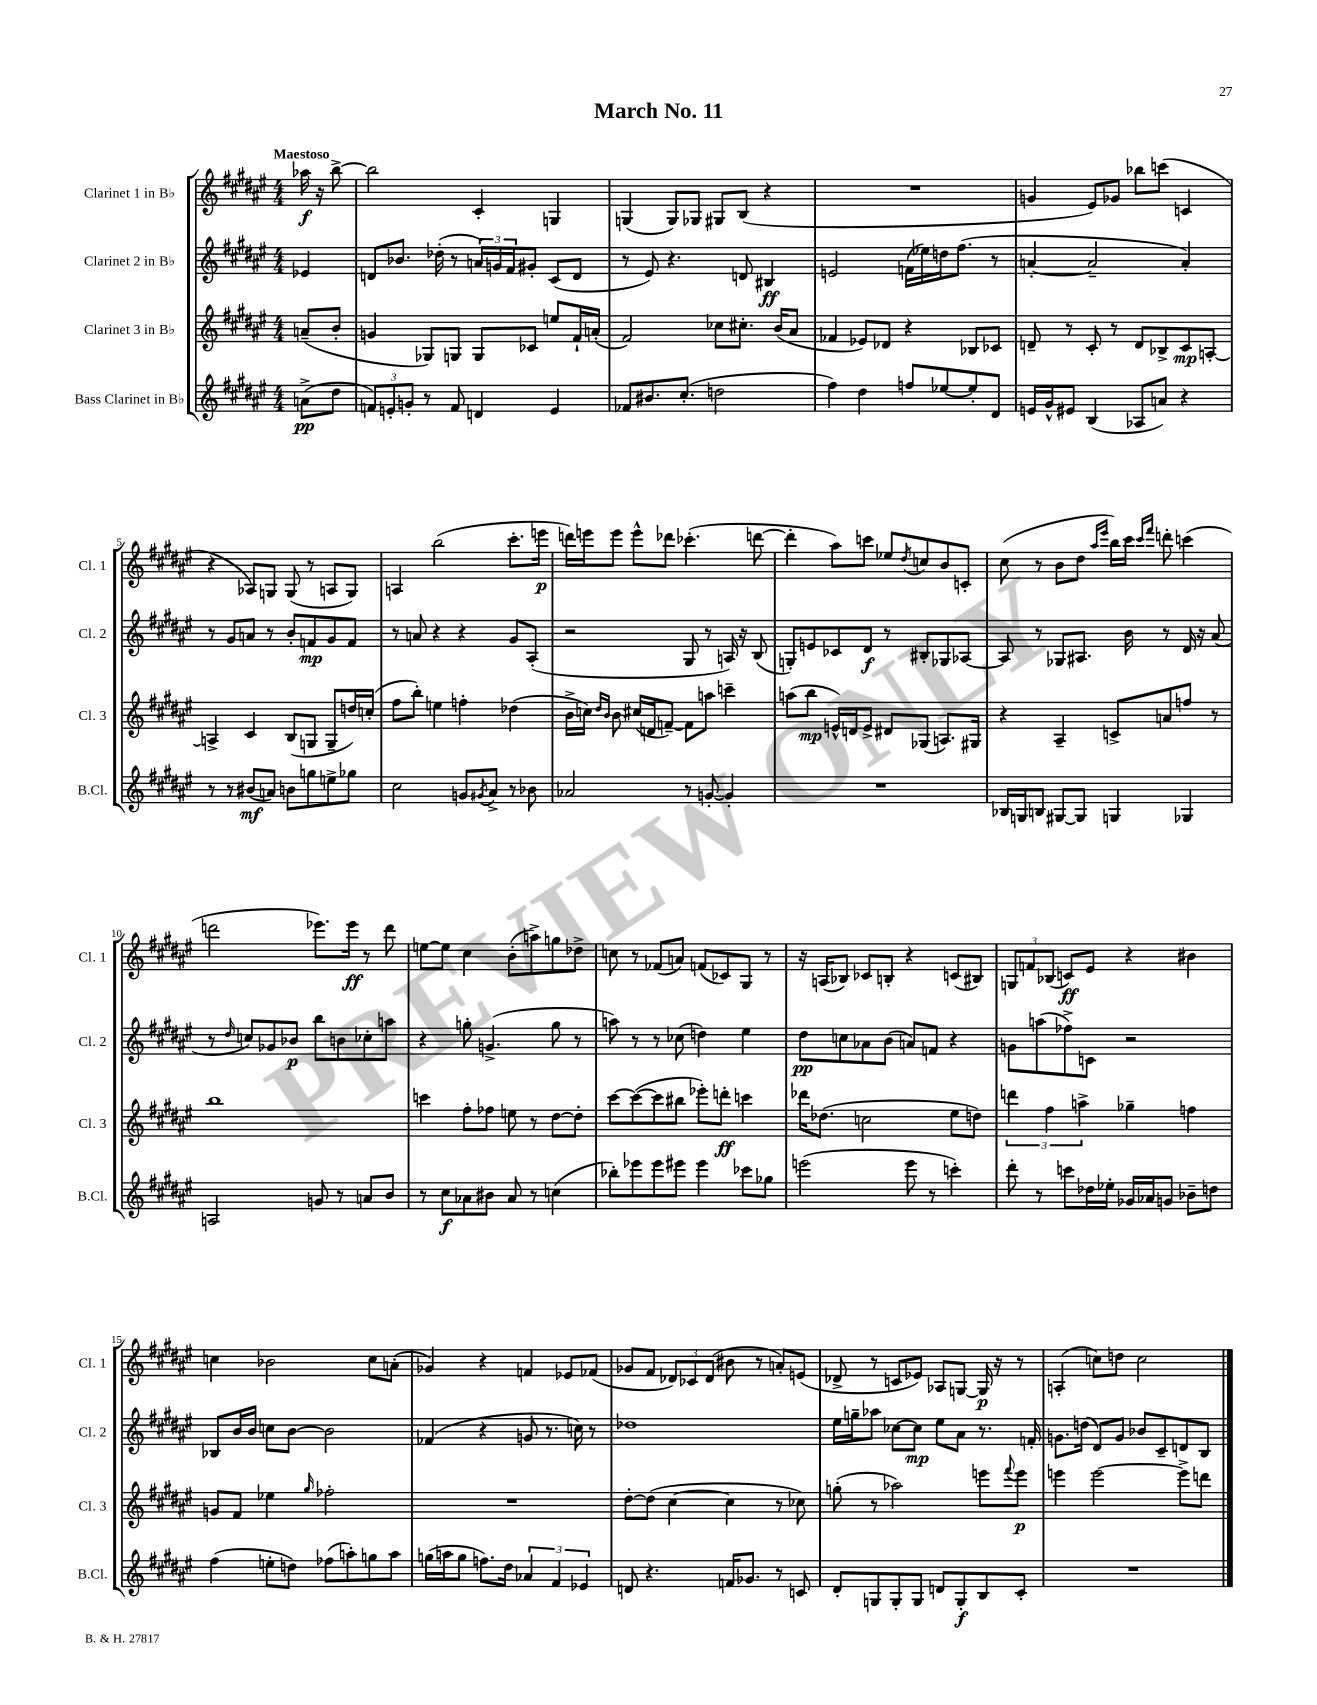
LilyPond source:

\header { title = "March No. 11" }
<<
\new StaffGroup <<
\new Staff = "s0" \with { instrumentName = "Clarinet 1 in Bb" shortInstrumentName = "Cl. 1" } {
    \clef treble \key fis \major \numericTimeSignature \time 4/4 \partial 4 \tempo "Maestoso"
    aes''16\f r16 b''8~-> |
    b''2 cis'4-. g4 |
    g4( g8) ges8 gis8 b8( r4 |
    R1 |
    g'4 eis'8) ges'8 bes''8 c'''8( c'4 |
    r4 aes8) g8 g8( r8 a8 g8) |
    a4 b''2( cis'''8.-. e'''16\p |
    d'''16) e'''16 e'''8 e'''8-^ des'''8 ces'''4.-.( d'''8~ |
    d'''4-. ais''8) c'''8 ees''8 \acciaccatura { dis''8 } c''8 b'8 c'8-. |
    cis''8( r8 b'8 dis''8 \grace { ais''16 eis'''16 } b''16) cis'''16 \grace { cis'''16 fis'''16 } d'''8-. c'''4( |
    d'''2 ees'''8.) ees'''16\ff r8 d'''8 |
    e''8~ e''8 cis''4 b'8-.( a''8->) g''8 des''8-> |
    c''8 r8 fes'8( a'8) f'8( ces'8) gis8 r8 |
    r16 a16( bes8) ces'8 b8-. r4 c'8( bis8) |
    \tuplet 3/2 { g8 f'8 bes8( } c'8\ff) eis'8 r4 bis'4 |
    c''4 bes'2 c''8 a'8-.( |
    ges'4) r4 f'4 ees'8 fes'8( |
    ges'8 fis'8 \tuplet 3/2 { des'8) ces'8 des'8( } bis'8 r8 a'8-.) e'8( |
    des'8-> r8 c'8 ees'8) aes8 g8~ g16\p r16 r8 |
    a4-.( c''8) d''8 c''2 \bar "|." |
}
\new Staff = "s1" \with { instrumentName = "Clarinet 2 in Bb" shortInstrumentName = "Cl. 2" } {
    \clef treble \key fis \major \numericTimeSignature \time 4/4 \partial 4
    ees'4 |
    d'8 bes'8. des''16-.( r8 \tuplet 3/2 { a'16) g'16 fis'16 } gis'8-. cis'8( d'8 |
    r8 eis'8) r4. d'8 bis4\ff |
    e'2 f'16( ees''16) d''16 fis''8.( r8 |
    a'4~-. a'2-- a'4-.) |
    r8 gis'8 a'8 r8 b'8-. f'8\mp gis'8 f'8 |
    r8 a'8 r4 r4 gis'8 ais8-.( |
    r2 gis8 r8 a16) r16 b8( |
    g8-.) e'8 ces'8 dis'8\f r8 bis8-. ges8 aes8~ |
    aes8 r8 ges8 ais8. b'16 r8 dis'16 r16 ais'8( |
    r8 \grace { dis''16 } c''8) ges'8 bes'8\p b''8 b'8 ces''8-. a''8 |
    r4 g''8-. g'4.->( g''8 r8 |
    a''8) r8 r8 ces''8( d''4) eis''4 |
    dis''8\pp c''8 aes'8 b'8( a'8) f'8 r4 |
    g'8 a''8( fes''8->) c'8 r2 |
    bes8 b'16 b'16 c''8 b'8~ b'2 |
    fes'4( r4 g'8 r8. c''16) r8 |
    des''1 |
    eis''16 g''16-- aes''8 ces''8~ ces''8\mp eis''8 ais'8 r8. f'16-. |
    g'8. d''16( dis'8) g'8 bes'8 cis'8-- d'8 b8 \bar "|." |
}
\new Staff = "s2" \with { instrumentName = "Clarinet 3 in Bb" shortInstrumentName = "Cl. 3" } {
    \clef treble \key fis \major \numericTimeSignature \time 4/4 \partial 4
    a'8--( b'8-. |
    g'4 ges8) g8 g8 ces'8 e''8 fis'16-! a'16-.( |
    fis'2) ces''8 cis''8.-. b'16( ais'8 |
    fes'4 ees'8) des'8 r4 bes8 ces'8 |
    d'8-- r8 cis'8-. r8 d'8 bes8-> cis'8\mp a8~-. |
    a4-> cis'4 b8( g8 g8-- d''16) c''16-.( |
    fis''8 b''8-.) e''4 f''4-. des''4( |
    b'16-> c''16) \grace { dis''16 b'16 } b'8 cis''16( d'16 f'8~--) f'8 a''8 c'''4-- |
    a''8( b''8\mp e'16-^) d'16 e'8-> dis'8 ges8( a8.) gis16 |
    r4 ais4-- c'8-> a'8 f''8 r8 |
    b''1 |
    c'''4 fis''8-. fes''8 e''8 r8 dis''8~ dis''8-. |
    cis'''8~ cis'''8~( cis'''8 bis''8 ees'''8-.) d'''8-.\ff c'''4 |
    des'''16 des''8.( c''2 eis''8 d''8) |
    \tuplet 3/2 { d'''4 fis''4 a''4-> } ges''4-- f''4 |
    g'8 fis'8 ees''4 \grace { gis''16 } fes''2-. |
    R1 |
    dis''8~-. dis''8( cis''4~ cis''4 r8 ces''8) |
    g''8-.( r8 aes''2) e'''8 \appoggiatura { fis'''8 } e'''8\p |
    e'''4 e'''2~ e'''8-> d'''8 \bar "|." |
}
\new Staff = "s3" \with { instrumentName = "Bass Clarinet in Bb" shortInstrumentName = "B.Cl." } {
    \clef treble \key fis \major \numericTimeSignature \time 4/4 \partial 4
    a'8->\pp( dis''8 |
    \tuplet 3/2 { f'8) e'8-. g'8-. } r8 f'8 d'4 e'4 |
    fes'8 bis'8. cis''8.-.( d''2 |
    fis''4) dis''4 f''8 ees''8~ ees''8-. dis'8 |
    e'16 gis'16-^ eis'8 b4( aes8 a'8) r4 |
    r8 r8 bis'8\mf( a'8) b'8 g''8 e''8-> ges''8 |
    cis''2 g'8 \acciaccatura { gis'8 } ais'8-> r8 bes'8 |
    aes'2 r8 g'8~-. g'4-. |
    R1 |
    bes16 g16 b8 gis8~ gis8 g4 ges4 |
    a2 g'8 r8 a'8 b'8 |
    r8 cis''8\f aes'8 bis'8 aes'8 r8 c''4( |
    bes''8-.) ees'''8 ees'''8 eis'''8 eis'''4 ces'''8 ges''8 |
    e'''2( e'''8 r8 c'''4-.) |
    dis'''8-. r8 c'''8 des''16 ees''16-. ges'16 aes'16 g'8 bes'8-- d''8 |
    fis''4( e''8-. d''8) fes''8( a''8-.) g''8 a''8 |
    g''16( a''16 g''8 f''8.) dis''16 \tuplet 3/2 { aes'4 fis'4 ees'4 } |
    d'8 r4. f'16 ges'8. r8 c'8 |
    dis'8-. g8 g8-. g8 d'8 g8-.\f b8 cis'8-. |
    R1 \bar "|." |
}
>>
>>
